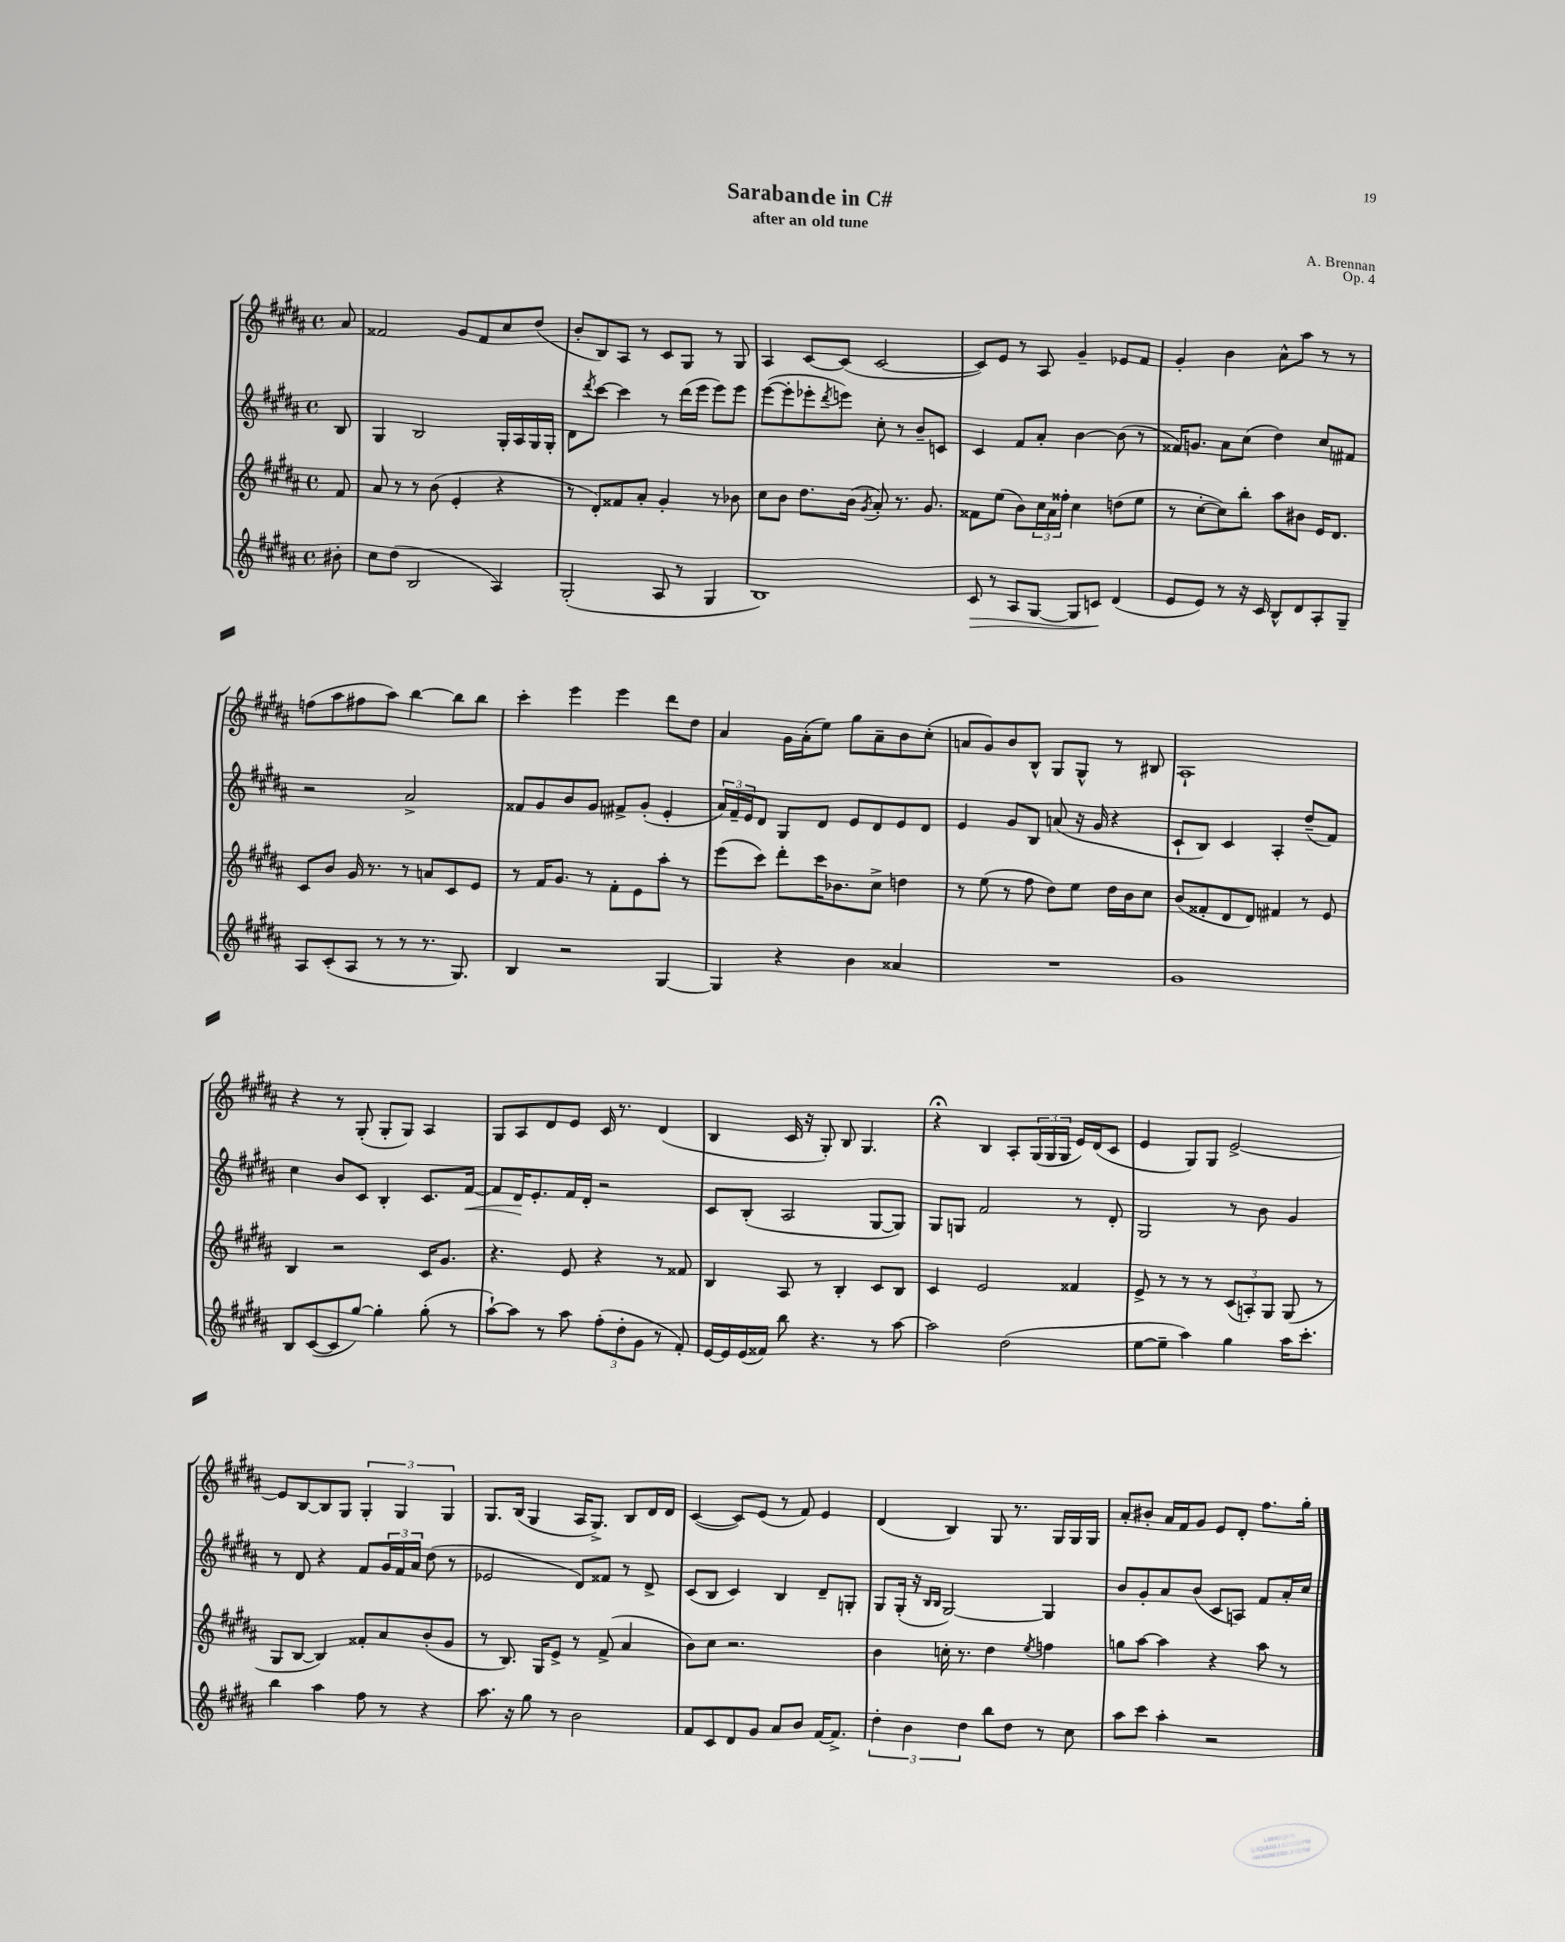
\header { title = "Sarabande in C#" composer = "A. Brennan" subtitle = "after an old tune" opus = "Op. 4" }
<<
\new StaffGroup <<
\new Staff = "s0" {
    \clef treble \key b \major \defaultTimeSignature \time 4/4 \partial 8
    ais'8 |
    fisis'2 gis'8 fisis'8 cis''8 dis''8( |
    b'8-. b8) ais8 r8 cis'8 gis8 r8 gis8 |
    ais4 cis'8~ cis'8( cis'2~ |
    cis'8) e'8 r8 ais8 gis'4-- ees'8 fis'8 |
    gis'4-. b'4 ais'8-^ ais''8 r8 r8 |
    f''8( ais''8 fis''8 ais''8) b''4~ b''8 b''8 |
    cis'''4-. e'''4 e'''4 dis'''8 dis''8 |
    ais'4 gis'16 ais'16-.( e''8) gis''8 ais'8-- b'8 cis''8-.( |
    a'8 gis'8) b'8 b8-^ gis8 gis8-^ r8 bis8 |
    ais1-! |
    r4 r8 gis8-.( gis8-. gis8) ais4 |
    gis8 ais8 dis'8 e'8 cis'16 r8. dis'4( |
    b4 cis'16 r16 gis8-.) b8 gis4. |
    r4\fermata b4 ais8-. \tuplet 3/2 { gis16( gis16 gis16 } e'16) dis'16( cis'8 |
    e'4 gis8) gis8 e'2~-> |
    e'8 b8~ b8 gis8 \tuplet 3/2 { gis4-. gis4 gis4 } |
    gis8. b16( gis4 ais16 gis8.->) b8 dis'16 dis'16 |
    cis'4~( cis'8) e'8( r8 fis'8) e'4 |
    dis'4( b4) gis8 r8. gis16 gis16 gis16 |
    ais'8-. bis'8-. ais'16 fis'16 gis'8 e'8 dis'8-. fis''8. gis''16-. \bar "|." |
}
\new Staff = "s1" {
    \clef treble \key b \major \defaultTimeSignature \time 4/4 \partial 8
    b8 |
    gis4 b2 gis16-. ais16 gis16 gis16-. |
    dis'8 \acciaccatura { dis'''8 } cis'''8~ cis'''4 r8 dis'''16( e'''16 e'''8) e'''8 |
    e'''8~( e'''8-. ees'''8-. \acciaccatura { dis'''8 } e'''8) cis''8-. r8 b'8-- c'8 |
    cis'4 fis'8 ais'8-. b'4~ b'8( r8 |
    fisis'16) g'8. ais'8 cis''8( dis''4) cis''8 fis'8 |
    r2 ais'2-> |
    fisis'8 gis'8 b'8 gis'8 fis'8-> gis'8-.( e'4-. |
    \tuplet 3/2 { ais'16) fis'16-- e'16 } dis'8 gis8 dis'8 e'8 dis'8 e'8 dis'8 |
    e'4 gis'8 b8 a'8( r16 gis'16 r4 |
    cis'8-! b8) cis'4 ais4-. dis''8--( fis'8) |
    cis''4 b'8 cis'8 b4-. cis'8. fis'16~\< |
    fis'8 dis'16\! e'8.-. fis'16 dis'16-. r2 |
    cis'8 b8-.( ais2 gis8~ gis8) |
    gis8 g8 fis'2 r8 dis'8-. |
    gis2 r8 b'8 gis'4 |
    r8 dis'8 r4 fis'8 \tuplet 3/2 { gis'16 fis'16 ais'16 } dis''8( r8 |
    ees'2 dis'8) fisis'8 r8 dis'8-> |
    cis'8( b8 cis'4) b4 dis'8-- g8-. |
    gis8 gis16-.( r16 \grace { b16 b16 } gis2~) gis4 |
    b'8 gis'8-. ais'8 b'8( cis'8 a8) fis'8 ais'16-. cis''16 \bar "|." |
}
\new Staff = "s2" {
    \clef treble \key b \major \defaultTimeSignature \time 4/4 \partial 8
    fis'8 |
    ais'8 r8 r8 b'8( e'4-. r4 |
    r8 dis'8-.) fisis'8 ais'8-. gis'4-. r8 bes'8 |
    cis''8 b'8 dis''8. b'16( \acciaccatura { gis'8 } ais'8-.) r8. gis'8. |
    fisis'8 e''8( b'8) \tuplet 3/2 { cis''16 ais'16 fisis''16-. } cis''4 d''8( e''8 |
    r8 cis''8~-. cis''8) b''8-. ais''8 bis'8 e'16 dis'8. |
    cis'8 b'8 gis'16 r8. r8 a'8 cis'8 e'8 |
    r8 fis'16 gis'8. r8 fis'8-. e'8 ais''8-. r8 |
    e'''8( cis'''8) dis'''8-. cis'''16 bes'8. cis''8-> d''4 |
    r8 e''8( r8 fis''8 dis''8) e''8 dis''16 b'16 cis''8 |
    b'8( fisis'8-. dis'8 dis'8) fis'4 r8 e'8 |
    b4 r2 cis'16 gis'8. |
    r4. e'8 r4 r8 fisis'8 |
    b4 ais8 r8 b4-. cis'8 b8 |
    cis'4 e'2 fisis'4 |
    e'8-> r8 r8 r8 \tuplet 3/2 { cis'8( a8-.) gis8 } gis8( r8 |
    gis8 b8~ b4) fisis'8-. ais'8 b'8-.( gis'8 |
    r8 b8.) gis16 e'8-> r8 fis'8->( ais'4 |
    b'8) cis''8 r2. |
    b'4 c''16-. r8. dis''4 \acciaccatura { e''8 } f''4 |
    g''8 ais''8~ ais''4 r4 ais''8 r8 \bar "|." |
}
\new Staff = "s3" {
    \clef treble \key b \major \defaultTimeSignature \time 4/4 \partial 8
    bis'8-. |
    cis''8 dis''8( b2 ais4) |
    gis2-.( ais8 r8 gis4 |
    b1) |
    cis'8\> r8 ais8 gis8~ gis8 c'8\! dis'4( |
    e'8 e'8) r8 r16 cis'16 b8-^ dis'8 ais8-. gis8-- |
    ais8 cis'8-.( ais8 r8 r8 r8. gis8.) |
    b4 r2 gis4~ |
    gis4 r4 b'4 aisis'4 |
    R1 |
    gis'1 |
    b8 cis'8~( cis'8 gis''8~) gis''4-. gis''8-.( r8 |
    ais''8~-!) ais''8 r8 ais''8 \tuplet 3/2 { fis''8-.( dis''8-. gis'8 } r8 fis'8-.) |
    e'16~ e'16 e'16( fisis'16) b''8 r4. r8 ais''8~ |
    ais''2 dis''2( |
    e''8~ e''8-- ais''4) gis''4 ais''16 cis'''8.-. |
    b''4 ais''4 fis''8 r8 r4 |
    ais''8. r16 gis''8 r8 b'2 |
    fis'8 cis'8 dis'8 gis'8 ais'8 b'8 fis'16~ fis'8.-> |
    \tuplet 3/2 { dis''4-. b'4 dis''4 } b''8 dis''8 r8 cis''8 |
    ais''8 cis'''8 ais''4-. r2 \bar "|." |
}
>>
>>
\layout { \context { \Score \remove "Bar_number_engraver" } }
